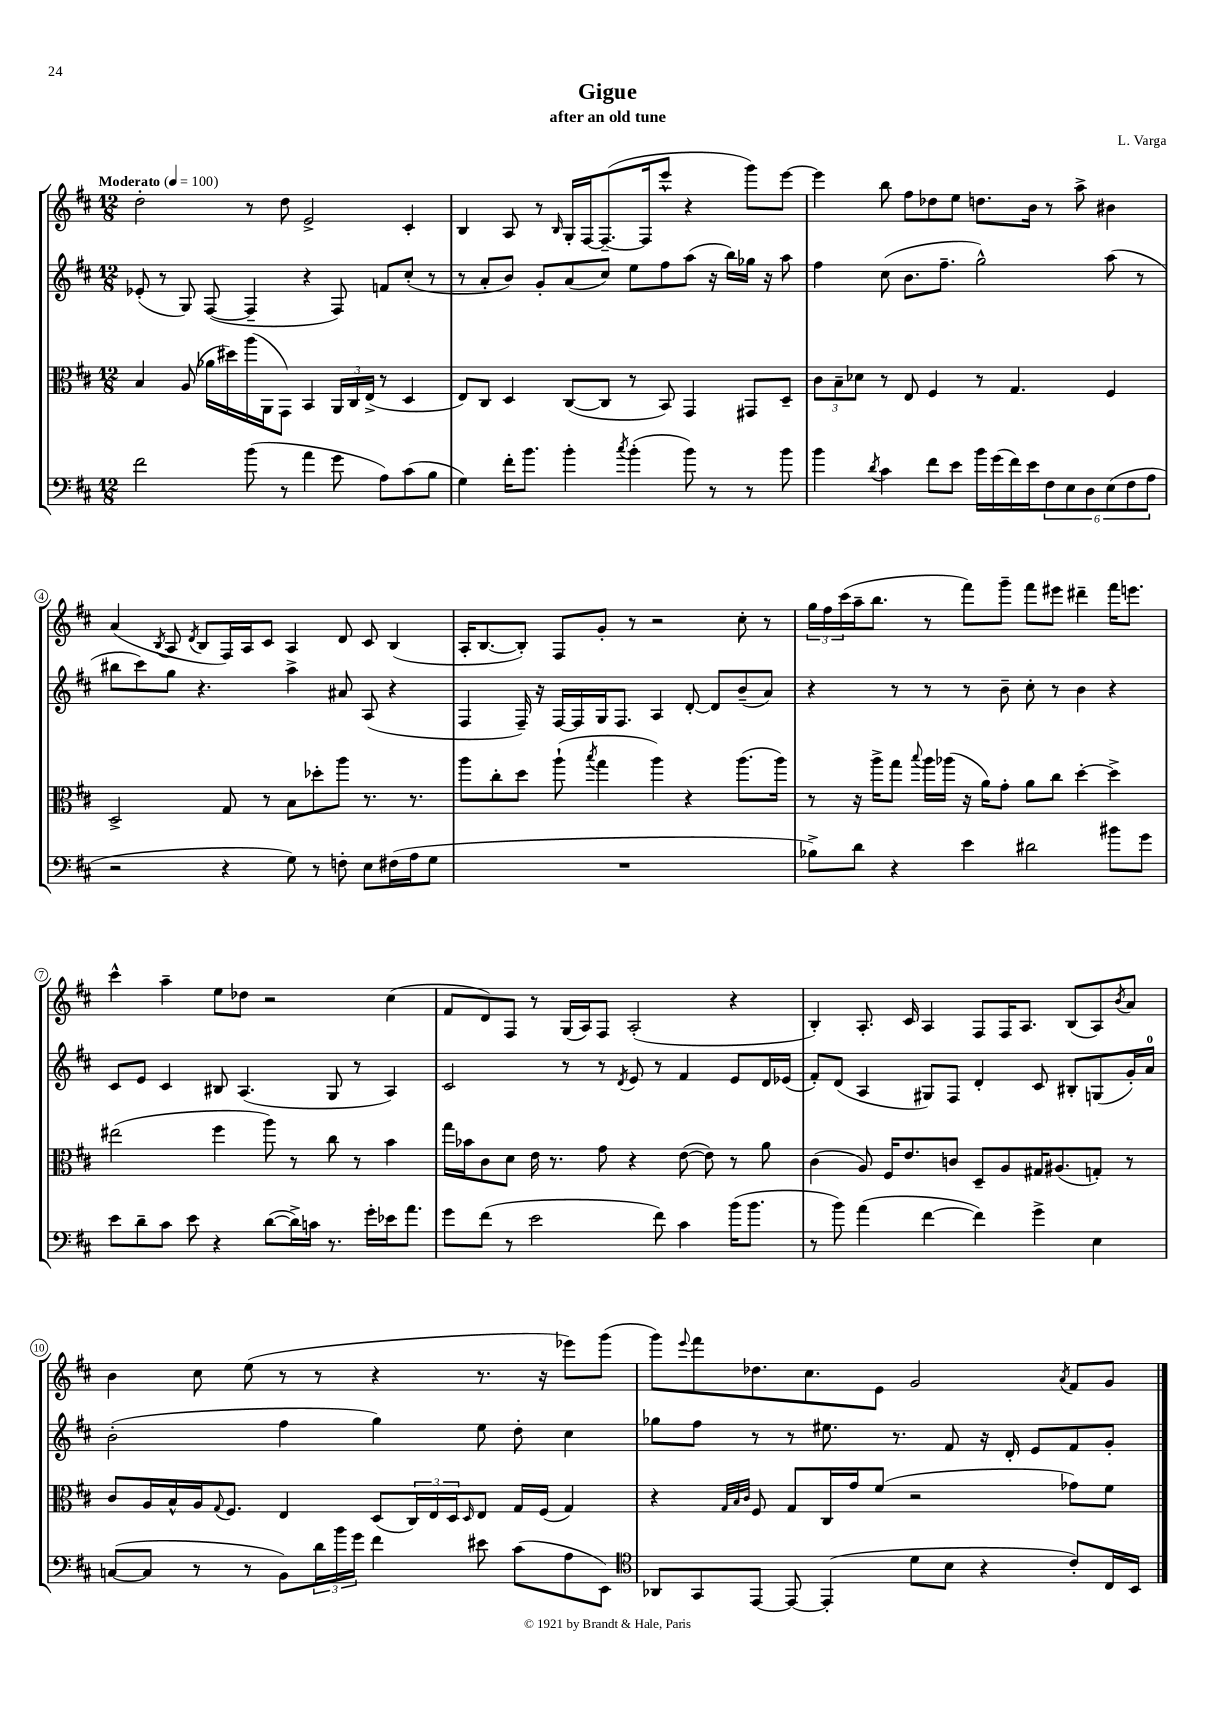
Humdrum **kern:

**kern	**kern	**kern	**kern
*staff4	*staff3	*staff2	*staff1
*clefF4	*clefC3	*clefG2	*clefG2
*k[f#c#]	*k[f#c#]	*k[f#c#]	*k[f#c#]
*M12/8	*M12/8	*M12/8	*M12/8
*MM100	*MM100	*MM100	*MM100
2f#\	4B/	(8e-'/	2dd'\
.	.	8r	.
.	(8A/	8G/)	.
.	16a-\LL	([8F#/	.
.	16dd#\)	.	.
(8b\	(16aa\	4F#~/]	8r
.	16AA\J	.	.
8r	8GG\J)	.	8dd\
4a\	4BB/	4r	2e^/
8g\	24AA/LL	8F#/)	.
.	24C#/	.	.
.	(24E^/JJ	.	.
8A\L)	8r	8f/L	.
(8c#\	4D/	(8cc#'/J	4c#'/
8B\J	.	8r	.
=	=	=	=
4G\)	8E/L)	8r	4B/
.	8C#/J	8a'/L	.
16f#'\LK	4D/	8b/J)	8A/
8.b\J	.	.	.
.	.	8g'/L	8r
.	.	.	16qqB/
4b'\	([8C#/L	(8a/	16G'/LL
.	.	.	[16F#/J
.	8C#/]J	8cc#/J)	(8.F#~/_
8qcc#/	.	.	.
(4b'\	8r	8ee\L	.
.	.	.	16F#/]k
.	8BB/)	8ff#\	8eee^^/J
8b\)	4GG/	(8aa\J	4r
8r	.	16r	.
.	.	16bb\LL)	.
8r	8GG#/L	16gg-\JJ	8ggg\L)
.	.	16r	.
8b\	8D~/J	8aa\	[8eee\J
=	=	=	=
4b\	12c#\L	4ff#\	4eee\]
.	12B~\	.	.
.	12d-\J	.	.
8qd/	.	.	.
4c#\	8r	(8cc#\	8bb\
.	8E/	8.b\L	8ff#\L
8f#\L	4F#/	.	8dd-\
.	.	8.ff#~\J	.
8e\J	.	.	8ee\J
16b\LL	8r	2gg^^\)	8.dd\L
(16g\	.	.	.
16f#\)	4.G/	.	.
16e\J	.	.	16b\Jk
12F#\	.	.	8r
12E\	.	.	.
.	.	.	8aa^\
12D\	.	.	.
(12E\	4F#/	(8aa\	4b#\
12F#\	.	.	.
.	.	8r	.
12A\J	.	.	.
=	=	=	=
2r	2D^/	8bb#\L	(4a/
.	.	8ccc#\)	.
.	.	.	8qB/
.	.	8gg\J	8A/
.	.	.	8qd/
.	.	4.r	8B/L
4r	8G/	.	16F#/L)
.	.	.	16A/J
.	8r	.	8c#/J
8G\)	8B\L	4aa^\	4A/
8r	8dd-'\	.	.
8F'\	8aa\J	8a#/	8d/
8E\L	8.r	(8A/	8c#/
(16F#\L	.	4r	(4B/
16A\J	8.r	.	.
8G\J	.	.	.
=	=	=	=
1.r	8aa\L	4F#/	16A'/LK
.	.	.	[8.B/
.	8cc#'\	.	.
.	8dd\J	16F#~/)	8B'/]J)
.	.	16r	.
.	(8aa`\	[16F#/LL	8F#/L
.	.	16F#/]	.
.	8qbb/	.	.
.	4gg\	16G/J	8g'/J
.	.	8.F#/J	.
.	.	.	8r
.	4aa\)	4A/	2r
.	4r	[8d'/	.
.	.	8d/]L	.
.	(8.aa\L	(8b~/	8cc#'\
.	.	8a/J)	8r
.	16aa\Jk)	.	.
=	=	=	=
8B-^\L)	8r	4r	24gg\LL
.	.	.	24ff#\
.	.	.	(24ccc#\
8d\J	16r	.	16aa~\J
.	16aa^\LK	.	8.bb\J
4r	8gg\J	8r	.
.	8qqbb/	.	.
.	16aa\LL	8r	8r
.	(16aa-\JJ	.	.
4e\	16r	8r	8fff#\L)
.	16a\LK)	.	.
.	8g'\J	8b~\	8ggg~\J
2d#\	8a\L	8cc#'\	8fff#\L
.	8cc#\J	8r	8eee#\J
.	[4dd'\	4b\	4ddd#~\
8b#\L	4dd^\]	4r	16fff#\LK
.	.	.	8.eee\J
8g\J	.	.	.
=	=	=	=
8e\L	(2ee#\	8c#/L	4ccc#^^\
8d~\	.	8e/J	.
8c#\J	.	4c#/	4aa~\
8e\	.	.	.
4r	4ff#\	8B#/	8ee\L
.	.	(4.A/	8dd-\J
([8d\L	8aa\)	.	2r
16d^\]L)	8r	.	.
16c\JJ	.	.	.
8.r	8cc#\	8G/	.
.	8r	8r	.
16g'\LL	.	.	.
16e-\J	4b\	4A/)	(4cc#\
8.a\J	.	.	.
=	=	=	=
8g\L	16gg\LL	2c#/	8f#/L
.	16b-\J	.	.
(8f#\J	8c#\	.	8d/)
8r	8d\J	.	8F#/J
2e\	16e\	.	8r
.	8.r	.	.
.	.	8r	(16G/LL
.	.	.	16A/J)
.	8g\	8r	8F#/J
.	.	8qd/	.
.	4r	8e/	(2A'/
8f#\)	.	8r	.
4c#\	([8e\	4f#/	.
.	8e\])	.	.
(16b\LK	8r	8e/L	4r
8.b\J	.	.	.
.	8a\	16d/L	.
.	.	(16e-/JJ	.
=	=	=	=
8r	(4c#\	8f#'/L)	4B'/)
8b\)	.	(8d/J	.
(4a\	8A/)	4A/	8.A'/
.	16F#/LK	.	.
.	8.e/	.	16c#/
[4f#\	.	8G#/L)	4A/
.	8c/J	8F#/J	.
4f#\])	8D~/L	4d'/	8F#/L
.	8A/	.	16F#/K
.	.	.	8.A/J
4g^\	16G#/K	8c#/	.
.	(8.A#/	.	.
.	.	8B#'/L	(8B/L
4E\	8G'/J)	(8G/	8A/)
.	.	.	8qb/
.	8r	16g'/L)	8a/J
.	.	16a/JJ	.
=	=	=	=
([8C/L	8c#/L	(2b'\	4b\
8C/]J	16A/L	.	.
.	16B^^/	.	.
8r	16A/J	.	8cc#\
.	8qqG/	.	.
.	8.F#/J	.	.
8r	.	.	(8ee\
8BB\L)	4E/	4ff#\	8r
24d\L	.	.	8r
24b\	.	.	.
24g\JJ	.	.	.
4f#\	(8D/L	4gg\)	4r
.	24C#/L)	.	.
.	24E/	.	.
.	24D/J	.	.
.	16qqD/	.	.
8e#\	8E/J	8ee\	8.r
(8c#\L	16G/LL	8dd'\	.
.	(16F#/JJ	.	16r
8A\	4G/)	4cc#\	8eee-\L)
8EE\J)	.	.	(8ggg\J
=	=	=	=
*clefC4	*	*	*
8AA-/L	4r	8gg-\L	8ggg\L)
.	.	.	8qqeee/
8GG/	.	8ff#\J	8fff#\
.	32qqG/LLL	.	.
.	32qqB/	.	.
.	32qqc#/JJJ	.	.
[8EE/J	8F#/	8r	8.dd-\
8EE/_	8G/L	8r	.
.	.	.	8.cc#\
(4EE'/]	16C#/L	8.ee#\	.
.	16g/J	.	.
.	(8f#/J	.	8e\J
.	.	8.r	.
8d\L	2r	.	2g/
8B\J	.	8f#/	.
4r	.	16r	.
.	.	16d'/	.
.	.	8e/L	.
.	.	.	8qa/
8c#'/L)	8g-\L)	8f#/	8f#/L
16C#/L	8f#\J	8g'/J	8g/J
16BB/JJ	.	.	.
==	==	==	==
*-	*-	*-	*-
